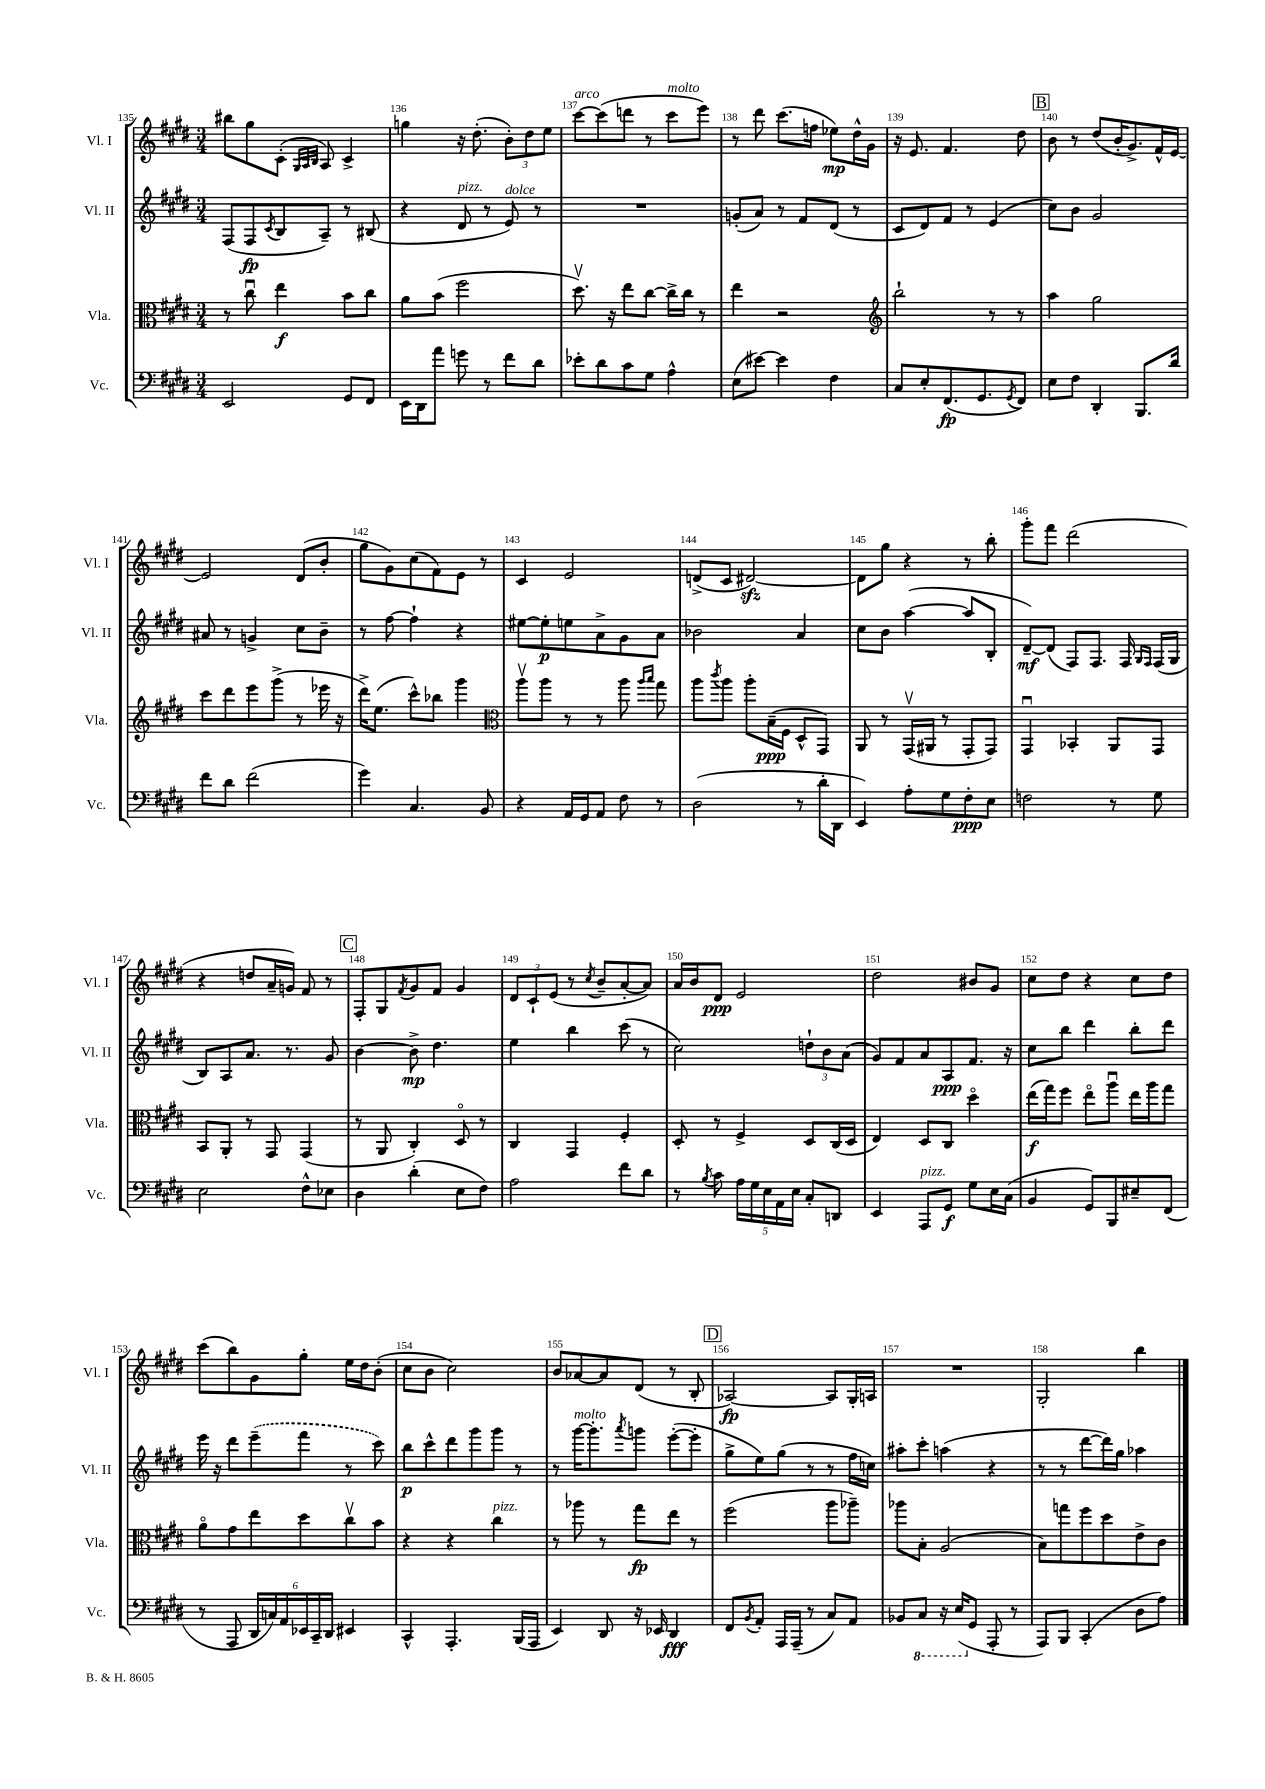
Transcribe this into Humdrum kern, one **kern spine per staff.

**kern	**dynam	**kern	**dynam	**kern	**dynam	**kern	**dynam
*part4	*part4	*part3	*part3	*part2	*part2	*part1	*part1
*staff4	*staff4	*staff3	*staff3	*staff2	*staff2	*staff1	*staff1
*I"Vc.	*	*I"Vla.	*	*I"Vl. II	*	*I"Vl. I	*
*I'Vc.	*	*I'Vla.	*	*I'Vl. II	*	*I'Vl. I	*
*clefF4	*	*clefC3	*	*clefG2	*	*clefG2	*
*k[f#c#g#d#]	*	*k[f#c#g#d#]	*	*k[f#c#g#d#]	*	*k[f#c#g#d#]	*
*M3/4	*	*M3/4	*	*M3/4	*	*M3/4	*
=135	=135	=135	=135	=135	=135	=135	=135
2EE/	.	8r	.	(8F#/L	.	8bb#X\L	.
.	.	8cc#u\	.	8F#/	fp	8gg#\	.
.	.	.	.	8qc#/	.	.	.
.	.	4ee\	f	8B/	.	(8c#'\J	.
.	.	.	.	.	.	32qqG#/LLL	.
.	.	.	.	.	.	32qqA/	.
.	.	.	.	.	.	32qqB/JJJ	.
.	.	.	.	8A~/J)	.	8A/)	.
8GG#/L	.	8b\L	.	8r	.	4c#^/	.
8FF#/J	.	8cc#\J	.	(8B#X/	.	.	.
=136	=136	=136	=136	=136	=136	=136	=136
16EE\LL	.	8a\L	.	4r	.	4ggn\	.
16DD#\J	.	.	.	.	.	.	.
8a\J	.	(8b\J	.	.	.	.	.
!	!	!	!	!LO:TX:a:i:t=pizz.	!	!	!
8gn\	.	2ff#\	.	8d#/	.	16r	.
.	.	.	.	.	.	(8.dd#'\	.
8r	.	.	.	8r	.	.	.
!	!	!	!	!LO:TX:a:i:t=dolce	!	!	!
8f#\L	.	.	.	8e/)	.	12b'\L)	.
.	.	.	.	.	.	12dd#\	.
8d#\J	.	.	.	8r	.	.	.
.	.	.	.	.	.	12ee\J	.
=137	=137	=137	=137	=137	=137	=137	=137
!	!	!	!	!	!	!LO:TX:a:i:t=arco	!
8e-X'\L	.	8.dd#v\)	.	2.r	.	[8ccc#\L	.
8d#\	.	.	.	.	.	(8ccc#\]	.
.	.	16r	.	.	.	.	.
8c#\	.	8ee\L	.	.	.	8dddn\J	.
8G#\J	.	[8cc#\J	.	.	.	8r	.
!	!	!	!	!	!	!LO:TX:a:i:t=molto	!
4A^^\	.	16cc#^\LL]	.	.	.	8ccc#\L	.
.	.	16cc#\JJ	.	.	.	.	.
.	.	8r	.	.	.	8eee\J)	.
=138	=138	=138	=138	=138	=138	=138	=138
(8E\L	.	4ee\	.	(8gn'/L	.	8r	.
[8e#X\J)	.	.	.	8a/J)	.	8ddd#\	.
4e#\]	.	2r	.	8r	.	(8.ccc#\L	.
.	.	.	.	8f#/L	.	.	.
.	.	.	.	.	.	16ffn\Jk	.
4F#\	.	.	.	(8d#/J	.	8ee-X\L)	mp
.	.	.	.	8r	.	16dd#^^\L	.
.	.	.	.	.	.	16g#\JJ	.
=139	=139	=139	=139	=139	=139	=139	=139
*	*	*clefG2	*	*	*	*	*
8C#/L	.	2bb`\	.	8c#/L	.	16r	.
.	.	.	.	.	.	8.e/	.
8E'/	.	.	.	8d#/)	.	.	.
(8.FF#/	fp	.	.	8f#/J	.	4.f#/	.
.	.	.	.	8r	.	.	.
8.GG#/	.	.	.	.	.	.	.
.	.	8r	.	(4e/	.	.	.
8qGG#/	.	.	.	.	.	.	.
8FF#/J)	.	8r	.	.	.	8dd#\	.
!!LO:REH:place=s1:t=B
=140	=140	=140	=140	=140	=140	=140	=140
8E\L	.	4aa\	.	8cc#\L)	.	8b\	.
8F#\J	.	.	.	8b\J	.	8r	.
4DD#'/	.	2gg#\	.	2g#/	.	(8dd#/L	.
.	.	.	.	.	.	16b'/K	.
.	.	.	.	.	.	8.g#^/)	.
8.BBB/L	.	.	.	.	.	.	.
.	.	.	.	.	.	16f#^^/L	.
16d#/Jk	.	.	.	.	.	[16e/JJ	.
!!LO:LB:g=z
=141	=141	=141	=141	=141	=141	=141	=141
8f#\L	.	8ccc#\L	.	8a#X/	.	2e/]	.
8d#\J	.	8ddd#\	.	8r	.	.	.
(2f#\	.	8eee\	.	4gn^/	.	.	.
.	.	(8ggg#^\J	.	.	.	.	.
.	.	8r	.	8cc#\L	.	(8d#/L	.
.	.	16eee-X\	.	8b~\J	.	8b'/J	.
.	.	16r	.	.	.	.	.
=142	=142	=142	=142	=142	=142	=142	=142
4g#\)	.	16ddd#^\KL)	.	8r	.	8gg#\L	.
.	.	(8.ee\J	.	.	.	.	.
.	.	.	.	[8ff#\	.	8g#\)	.
4.C#/	.	8ccc#^^\L)	.	4ff#`\]	.	(8cc#\	.
.	.	8bb-X\J	.	.	.	8f#\)	.
.	.	4ggg#\	.	4r	.	8e\J	.
8BB/	.	.	.	.	.	8r	.
=143	=143	=143	=143	=143	=143	=143	=143
*	*	*clefC3	*	*	*	*	*
4r	.	8aav\L	.	[8ee#X\L	.	4c#/	.
.	.	8aa\J	.	8ee#'\]	p	.	.
16AA/LL	.	8r	.	8een\	.	2e/	.
16GG#/J	.	.	.	.	.	.	.
8AA/J	.	8r	.	8a^\	.	.	.
8F#\	.	8aa\	.	8g#\	.	.	.
.	.	16qqaa/LL	.	.	.	.	.
.	.	16qqbb/JJ	.	.	.	.	.
8r	.	8gg#\	.	8a\J	.	.	.
=144	=144	=144	=144	=144	=144	=144	=144
(2D#\	.	8aa\L	.	2b-X\	.	(8dn^/L	.
.	.	8qccc#/	.	.	.	.	.
.	.	8aa\J	.	.	.	8c#/J	.
.	.	8aa'\L	.	.	.	[2d#Xzz/)	.
.	.	(16B~\L	ppp	.	.	.	.
.	.	16F#\JJ	.	.	.	.	.
8r	.	8D#^^/L	.	4a/	.	.	.
16d#'\LL	.	8GG#/J)	.	.	.	.	.
16DD#\JJ	.	.	.	.	.	.	.
=145	=145	=145	=145	=145	=145	=145	=145
4EE/)	.	8AA/	.	8cc#\L	.	8d#\L]	.
.	.	8r	.	8b\J	.	8gg#\J	.
8A'\L	.	(16GG#v/LL	.	([4aa\	.	4r	.
.	.	16AA#X/JJ	.	.	.	.	.
8G#\	.	8r	.	.	.	.	.
8F#'\	ppp	8GG#'/L	.	8aa/L]	.	8r	.
8E\J	.	8GG#/J)	.	8B'/J	.	8bb'\	.
=146	=146	=146	=146	=146	=146	=146	=146
2Fn\	.	4GG#u/	.	[8d#~/L)	mf	8ggg#'\L	.
.	.	.	.	(8d#/J]	.	8fff#\J	.
.	.	4BB-X'/	.	8F#/L)	.	(2ddd#\	.
.	.	.	.	8.F#/J	.	.	.
8r	.	8AA/L	.	.	.	.	.
.	.	.	.	16F#/	.	.	.
.	.	.	.	16qqG#/LL	.	.	.
.	.	.	.	16qqF#/JJ	.	.	.
8G#\	.	8GG#/J	.	(16F#/LL	.	.	.
.	.	.	.	16G#/JJ	.	.	.
!!LO:LB:g=z
=147	=147	=147	=147	=147	=147	=147	=147
2E\	.	8BB/L	.	8B/L)	.	4r	.
.	.	8AA'/J	.	8A/	.	.	.
.	.	8r	.	8.a/J	.	8ddn/L	.
.	.	8GG#/	.	.	.	16a~/L	.
.	.	.	.	8.r	.	16gn/JJ)	.
8F#^^\L	.	(4GG#/	.	.	.	8f#/	.
8E-X\J	.	.	.	8g#/	.	8r	.
!!LO:REH:place=s1:t=C
=148	=148	=148	=148	=148	=148	=148	=148
4D#\	.	8r	.	[4b\	.	8F#'/L	.
.	.	8AA/	.	.	.	8G#/	.
.	.	.	.	.	.	8qf#/	.
(4d#'\	.	4C#'/)	.	8b^\]	mp	8g#/	.
.	.	.	.	4.dd#\	.	8f#/J	.
8E\L	.	8D#/	.	.	.	4g#/	.
8F#\J)	.	8r	.	.	.	.	.
=149	=149	=149	=149	=149	=149	=149	=149
2A\	.	4C#/	.	4ee\	.	12d#/L	.
.	.	.	.	.	.	12c#`/	.
.	.	.	.	.	.	(12e/J	.
.	.	4GG#/	.	4bb\	.	8r	.
.	.	.	.	.	.	8qcc#/	.
.	.	.	.	.	.	8b~/L	.
8f#\L	.	4F#'/	.	(8ccc#\	.	[8a'/	.
8d#\J	.	.	.	8r	.	8a/J])	.
=150	=150	=150	=150	=150	=150	=150	=150
8r	.	8D#'/	.	2cc#\)	.	16a/LL	.
.	.	.	.	.	.	16b/J	.
8qB/	.	.	.	.	.	.	.
8c#\	.	8r	.	.	.	8d#/J	ppp
20A\LL	.	4F#^/	.	.	.	2e/	.
20G#\	.	.	.	.	.	.	.
20E\	.	.	.	.	.	.	.
20AA\	.	.	.	.	.	.	.
20E\JJ	.	.	.	.	.	.	.
8C#'/L	.	8D#/L	.	12ddn`\L	.	.	.
.	.	.	.	12b\	.	.	.
8DDn/J	.	(16C#/L	.	.	.	.	.
.	.	.	.	(12a\J	.	.	.
.	.	16D#/JJ	.	.	.	.	.
=151	=151	=151	=151	=151	=151	=151	=151
4EE/	.	4E/)	.	8g#/L)	.	2dd#\	.
.	.	.	.	8f#/	.	.	.
!LO:TX:a:i:t=pizz.	!	!	!	!	!	!	!
8AAA/L	.	8D#/L	.	8a/	.	.	.
8GG#/J	f	8C#/J	.	8A/	ppp	.	.
8G#\L	.	4dd#\	.	8.f#/J	.	8b#X/L	.
16E\L	.	.	.	.	.	8g#/J	.
(16C#\JJ	.	.	.	16r	.	.	.
=152	=152	=152	=152	=152	=152	=152	=152
4BB/	.	(16ee\LL	f	8cc#\L	.	8cc#\L	.
.	.	16gg#\J)	.	.	.	.	.
.	.	8ff#\J	.	8bb\J	.	8dd#\J	.
8GG#/L)	.	8ee\L	.	4ddd#\	.	4r	.
8BBB/	.	8aau\J	.	.	.	.	.
8E#X~/	.	16ee\LL	.	8bb'\L	.	8cc#\L	.
.	.	16aa\J	.	.	.	.	.
(8FF#/J	.	8gg#\J	.	8ddd#\J	.	8dd#\J	.
!!LO:LB:g=z
=153	=153	=153	=153	=153	=153	=153	=153
8r	.	8a\L	.	16eee\	.	(8ccc#\L	.
.	.	.	.	16r	.	.	.
8AAA/	.	8g#\	.	8ddd#\L	.	8bb\)	.
24DD#/LL	.	8ee\	.	(8eee~\	.	8g#\	.
24Cn/)	.	.	.	.	.	.	.
24AA/	.	.	.	.	.	.	.
24EE-X/	.	8dd#\	.	8fff#\J	.	8gg#'\J	.
24CC#~/	.	.	.	.	.	.	.
24DD#/JJ	.	.	.	.	.	.	.
4EE#X/	.	8cc#v\	.	8r	.	16ee\LL	.
.	.	.	.	.	.	16dd#\J	.
.	.	8b\J	.	8ccc#\)	.	(8b'\J	.
=154	=154	=154	=154	=154	=154	=154	=154
4CC#^^/	.	4r	.	8bb\L	p	8cc#\L	.
.	.	.	.	8ccc#^^\	.	8b\J	.
4.AAA'/	.	4r	.	8ddd#\	.	2cc#\)	.
.	.	.	.	8ggg#\	.	.	.
!	!	!LO:TX:a:i:t=pizz.	!	!	!	!	!
.	.	4cc#\	.	8ggg#\J	.	.	.
(16BBB/LL	.	.	.	8r	.	.	.
16AAA/JJ	.	.	.	.	.	.	.
=155	=155	=155	=155	=155	=155	=155	=155
4EE/)	.	8r	.	8r	.	8b/L	.
!	!	!	!	!LO:TX:a:i:t=molto	!	!	!
.	.	8aa-X\	.	[16ggg#\KL	.	[8a-X/	.
.	.	.	.	8.ggg#'\]	.	.	.
8DD#/	.	8r	.	.	.	8a-/]	.
.	.	.	.	8qaaa/	.	.	.
16r	.	8gg#\L	fp	8gggn\J	.	(8d#/J	.
16EE-X/	.	.	.	.	.	.	.
4DD#/	fff	8ee\J	.	([8eee'\L	.	8r	.
.	.	8r	.	8eee'\J]	.	8B'/	.
!!LO:REH:place=s1:t=D
=156	=156	=156	=156	=156	=156	=156	=156
8FF#/L	.	(2ff#\	.	8gg#^\L	.	[2A-X/)	fp
8qBB/	.	.	.	.	.	.	.
8AA'/J	.	.	.	8ee\)	.	.	.
16AAA/LL	.	.	.	(8gg#\J	.	.	.
(16AAA~/JJ	.	.	.	.	.	.	.
8r	.	.	.	8r	.	.	.
8C#/L)	.	8aa\L	.	8r	.	8A-/L]	.
8AA/J	.	8aa-X~\J)	.	16ff#\LL	.	16G#'/L	.
.	.	.	.	16ccn\JJ)	.	16An/JJ	.
=157	=157	=157	=157	=157	=157	=157	=157
8BB-X/L	.	8aa-X\L	.	8aa#X'\L	.	2.r	.
*8ba	*	*	*	*	*	*	*
8CC#/J	.	8B'\J	.	8ccc#'\J	.	.	.
16r	.	(2A/	.	(4aan\	.	.	.
(16EE/KL	.	.	.	.	.	.	.
*X8ba	*	*	*	*	*	*	*
8GG#/J	.	.	.	.	.	.	.
8AAA'/	.	.	.	4r	.	.	.
8r	.	.	.	.	.	.	.
=158	=158	=158	=158	=158	=158	=158	=158
8AAA/L)	.	8B\L)	.	8r	.	2G#'/	.
8BBB/J	.	8ggn\	.	8r	.	.	.
(4CC#'/	.	8ff#\	.	[8ddd#\L	.	.	.
.	.	8dd#\	.	16ddd#\L])	.	.	.
.	.	.	.	16gg#\JJ	.	.	.
8D#\L	.	8e^\	.	4aa-X\	.	4bb\	.
8A\J)	.	8c#\J	.	.	.	.	.
==	==	==	==	==	==	==	==
*-	*-	*-	*-	*-	*-	*-	*-
